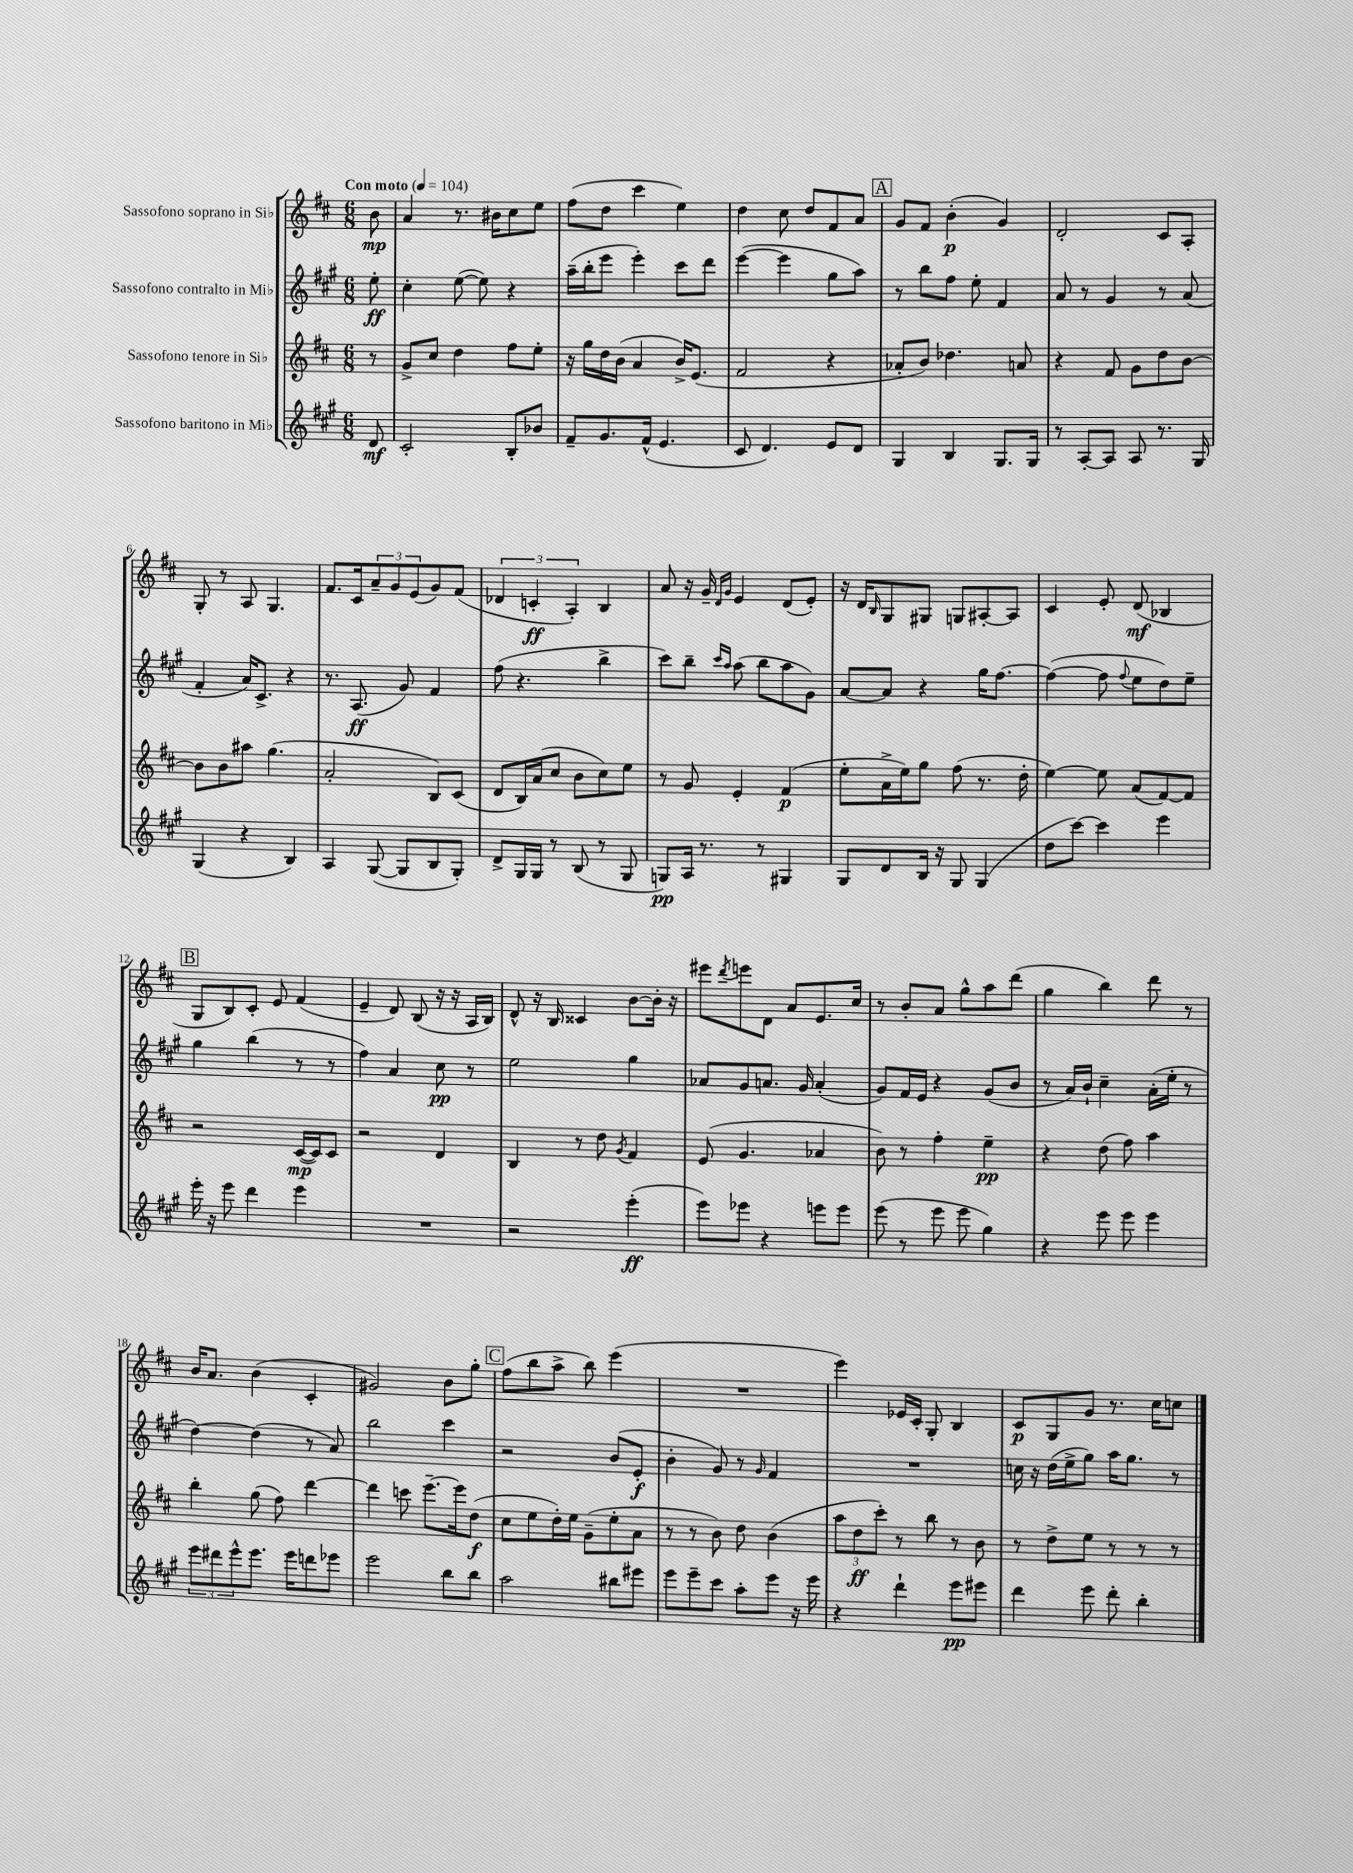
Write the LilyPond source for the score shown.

<<
\new StaffGroup <<
\new Staff = "s0" \with { instrumentName = "Sassofono soprano in Sib" } {
    \clef treble \key d \major \numericTimeSignature \time 6/8 \partial 8 \tempo "Con moto" 4 = 104
    b'8\mp |
    a'4 r8. bis'16 cis''8 e''8 |
    fis''8( d''8 cis'''4 e''4) |
    d''4 cis''8 d''8 fis'8 a'8 |
    \mark \markup { \box "A" } g'8 fis'8 b'4-.\p( g'4) |
    d'2-. cis'8 a8-. |
    g8-. r8 a8 g4. |
    fis'8. cis'16 \tuplet 3/2 { a'8-- g'8 e'8( } g'8) fis'8( |
    \tuplet 3/2 { des'4 c'4-.\ff a4-.) } b4 |
    a'8 r16 g'16-- \grace { d'16 g'16 } e'4 d'8( e'8-.) |
    r16 d'16 \grace { b16 } g8 gis8 g8 ais8~-. ais8 |
    cis'4 e'8-. d'8\mf( bes4 |
    \mark \markup { \box "B" } g8 b8) cis'8-. e'8 fis'4( |
    e'4-- d'8) b8( r16 r16 a16 b16) |
    d'8-^ r16 b16 cisis'4 b'8~ b'16-. r16 |
    eis'''8 \acciaccatura { d'''8 } e'''8 d'8 a'8 e'8. cis''16 |
    r8 b'8-. a'8 g''8-^ a''8 d'''8( |
    g''4 b''4) d'''8 r8 |
    b'16 a'8. b'4( cis'4-. |
    gis'2) b'8 g''8-. |
    \mark \markup { \box "C" } fis''8( b''8 a''8-> b''8) e'''4( |
    R2. |
    e'''4) ees'16 cis'16-. g8-. b4 |
    cis'8\p g8 g'8 r8. cis''16 c''8 \bar "|." |
}
\new Staff = "s1" \with { instrumentName = "Sassofono contralto in Mib" } {
    \clef treble \key a \major \numericTimeSignature \time 6/8 \partial 8
    e''8-.\ff |
    cis''4-. e''8~( e''8) r4 |
    a''16--( b''16-. e'''8 e'''4-.) cis'''8 d'''8 |
    e'''4~( e'''4 gis''8 a''8) |
    \mark \markup { \box "A" } r8 b''8 fis''8 e''8-. fis'4 |
    a'8 r8 gis'4 r8 a'8( |
    fis'4-. a'16) cis'8.-> r4 |
    r8. a8.\ff( gis'8) fis'4 |
    fis''8( r4. b''4-> |
    cis'''8) b''8-- \grace { cis'''16 a''16 } a''8( b''8 a''8 gis'8) |
    a'8~ a'8 r4 gis''16 fis''8.~ |
    fis''4~( fis''8 \appoggiatura { fis''8 } e''8 d''8) e''8-- |
    \mark \markup { \box "B" } gis''4 b''4( r8 r8 |
    fis''4) a'4 cis''8\pp r8 |
    e''2 gis''4 |
    aes'8 gis'8 a'8. gis'16 a'4-.( |
    gis'8) fis'16 e'16 r4 gis'8( b'8 |
    r8 a'16) b'16-! cis''4-- a'16-.( e''16-. r8 |
    d''4~) d''4( r8 a'8) |
    b''2 cis'''4 |
    \mark \markup { \box "C" } r2 b'8( e'8-.\f |
    b'4-. gis'8) r8 \grace { gis'16 } fis'4 |
    R2. |
    c''16 r16 d''16( e''16-> gis''8) a''16 gis''8. r8 \bar "|." |
}
\new Staff = "s2" \with { instrumentName = "Sassofono tenore in Sib" } {
    \clef treble \key d \major \numericTimeSignature \time 6/8 \partial 8
    r8 |
    g'8-> cis''8 d''4 fis''8 e''8-. |
    r16 g''16 d''16 b'16( a'4 b'16->) e'8.( |
    fis'2 r4 |
    \mark \markup { \box "A" } aes'8-. b'8) des''4. a'8 |
    r4 fis'8 g'8 d''8 b'8~ |
    b'8 b'8 ais''8 g''4.( |
    a'2-. b8) cis'8( |
    d'8 b16) a'16( cis''8 b'8 cis''8) e''8 |
    r8 g'8 e'4-. fis'4\p( |
    e''8-. a'16-> e''16) g''8 fis''8( r8. d''16-. |
    e''4~) e''8 a'8( fis'8~) fis'8 |
    \mark \markup { \box "B" } r2 cis'16~\mp( cis'16) cis'8 |
    r2 d'4 |
    b4 r8 d''8 \acciaccatura { g'8 } fis'4 |
    e'8( g'4. aes'4 |
    b'8) r8 fis''4-. e''4--\pp |
    r4 d''8( fis''8) a''4 |
    b''4-. g''8( fis''8) d'''4~ |
    d'''4 c'''8 e'''8.~-- e'''16 d''8\f( |
    \mark \markup { \box "C" } cis''8 e''8 d''16-.) e''16 g'8--( e''8-. a'8 |
    r8 r8 b'8) d''8 b'4( |
    \tuplet 3/2 { a''8 d''8\ff cis'''8-.) } r8 b''8 r8 b'8 |
    r8 d''8-> e''8 r8 r8 r8 \bar "|." |
}
\new Staff = "s3" \with { instrumentName = "Sassofono baritono in Mib" } {
    \clef treble \key a \major \numericTimeSignature \time 6/8 \partial 8
    d'8\mf |
    cis'2-. b8-. bes'8 |
    fis'8-- gis'8. fis'16-^( e'4. |
    cis'8 d'4.) e'8 d'8 |
    \mark \markup { \box "A" } gis4 b4 gis8. gis16 |
    r8 a8~-. a8 a8 r8. gis16 |
    gis4( r4 b4) |
    a4 gis8~( gis8 b8 gis8-.) |
    d'8-> gis16 gis16 r8 b8( r8 gis8 |
    g8\pp) a16 r8. r8 gis4 |
    gis8 d'8 b16 r16 gis8 gis4( |
    d''8 cis'''8~) cis'''4 e'''4 |
    \mark \markup { \box "B" } e'''16-. r16 e'''8 d'''4 e'''4 |
    R2. |
    r2 e'''4-.\ff( |
    e'''8) ees'''8 r4 e'''8 e'''8 |
    e'''8( r8 e'''8 e'''8 gis''4) |
    r4 e'''8 e'''8 e'''4 |
    \tuplet 3/2 { e'''8 dis'''8 e'''8-^ } e'''8. e'''16 d'''8 ees'''8 |
    e'''2 b''8 b''8 |
    \mark \markup { \box "C" } a''2 bis''8 eis'''8 |
    e'''8 e'''8-- cis'''8 a''8-. e'''8 r16 e'''16 |
    r4 d'''4-! e'''8\pp eis'''8 |
    d'''4 e'''8 d'''8-. b''4-. \bar "|." |
}
>>
>>
